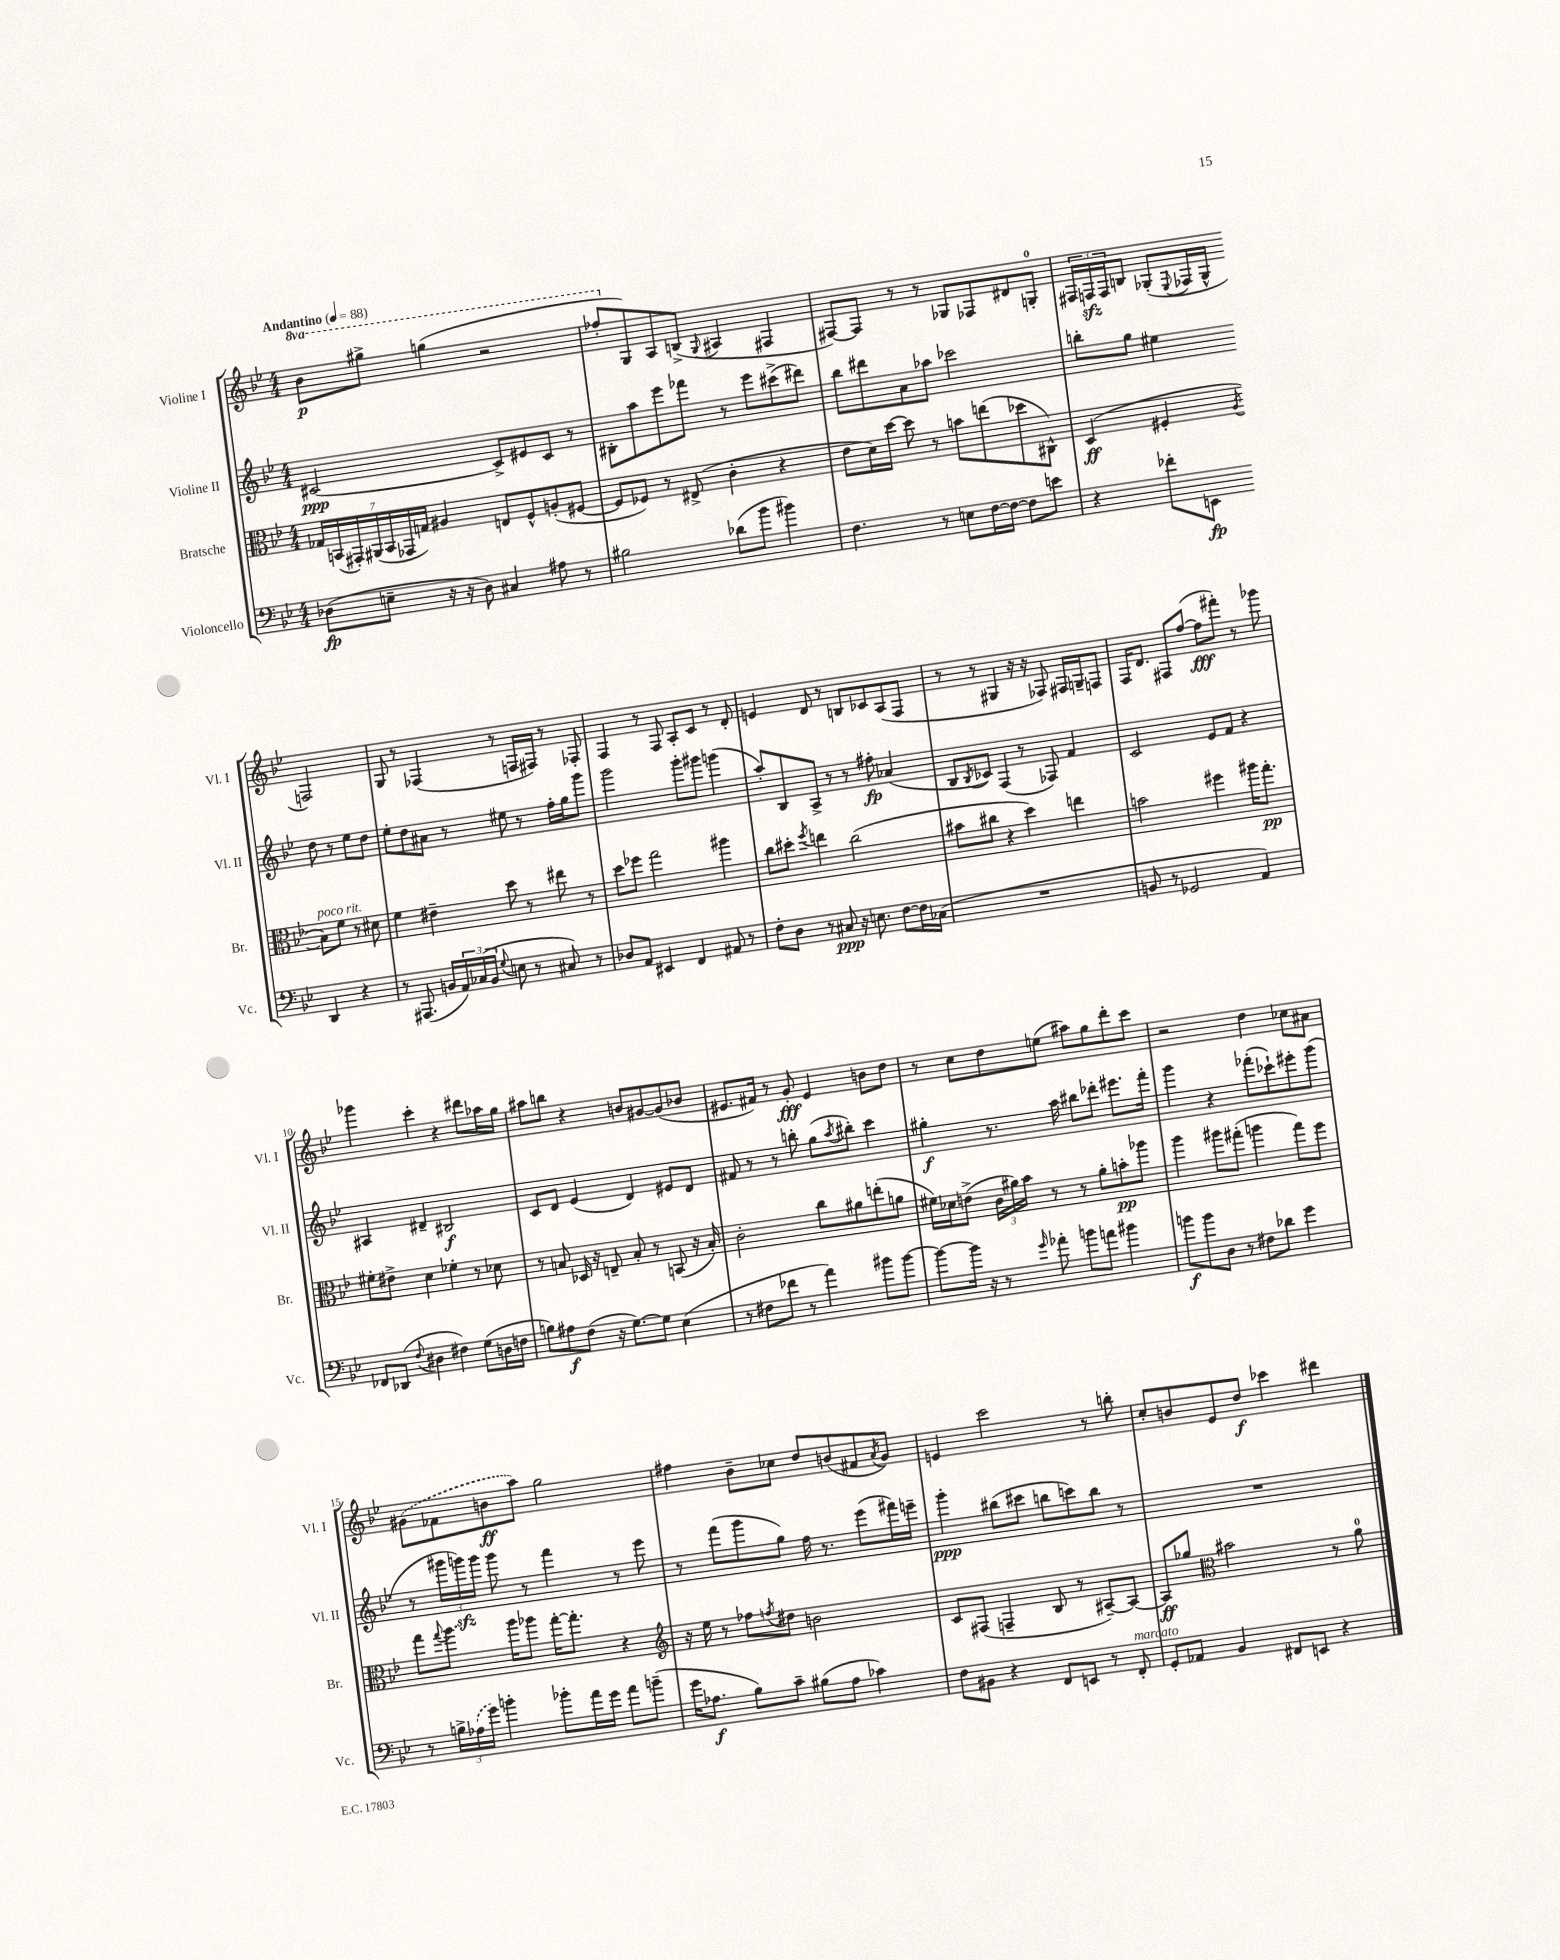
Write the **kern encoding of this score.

**kern	**kern	**kern	**kern
*staff4	*staff3	*staff2	*staff1
*clefF4	*clefC3	*clefG2	*clefG2
*k[b-e-]	*k[b-e-]	*k[b-e-]	*k[b-e-]
*M4/4	*M4/4	*M4/4	*M4/4
*MM88	*MM88	*MM88	*MM88
(8D-	28G-	[2c#	8bb-
.	(28BB	.	.
.	28GG#')	.	.
.	(28AA#	.	.
8E~	.	.	8ggg#^
.	28BB	.	.
.	28GG-	.	.
.	28G)	.	.
16r	4A#	.	(4ggg
16r	.	.	.
8D-)	.	.	.
4C#	8E	8c#^]	2r
.	8F^^	8e#	.
8A#	(8A'	8c#	.
8r	[8F#	8r	.
=	=	=	=
2B#	8F#]	8B#'	8fff-'
.	8F-)	8aa	8G)
.	8r	8eee-	8A
.	(8E#^	8fff-	(8B^
.	.	.	8qqG
(8d-	4c'	8r	4A#
8b-	.	8eee-	.
4b#)	4r	(8ccc#^	4F#
.	.	8ddd#)	.
=	=	=	=
4.F	8e-	8bb-	[8F#)
.	16d)	8ddd#	8F#]
.	[16dd	.	.
.	8dd]	8a	8r
8r	8r	8aa-	8r
8E	8b	2ccc-	8G-
[16F	(8ee	.	8F-
16F_	.	.	.
8F]	8dd-	.	8d#
8e	8C#^^)	.	8G'
=	=	=	=
4r	(4D	8bb'	24F#
.	.	.	24F
.	.	.	24F
.	.	8gg	8B
8f-'	4F#'	4ee#	(8G-'
.	.	.	8qqE-
8EE	.	.	16F-
.	.	.	16G-^^
.	8qA	.	.
4DD	8B-)	8dd	2F)
.	8f	8r	.
4r	8r	8ee#	.
.	8d#	8dd	.
=	=	=	=
8r	4f	8ee-'	8G
(8.AAA#	.	8dd	8r
.	4e#~	8a#	(4F-
16BB	.	.	.
24AA)	.	8r	.
(24C-	.	.	.
24BB	.	.	.
8qqG	.	.	.
8E	8dd	8ee#	8r
8r	8r	8r	16F
.	.	.	16F#)
8C#)	8ee#	16ff'	8r
.	.	16gg	.
8r	8r	8ggg	8F-'
=	=	=	=
8D-	8dd	2ggg	4F
8AA	8ff-	.	.
4EE#	2gg	.	8r
.	.	.	8F
4FF	.	8ggg'	8A'
.	.	8ggg#	8c
8AA#	4aa#	(4ggg	8r
8r	.	.	8d'
=	=	=	=
8F'	8cc	8aa')	4e
8D	8dd#'	8B-	.
.	8qff	.	.
8r	4ee	8A^	8d
8C#	.	8r	8r
16r	(2cc	8r	8B
8.E	.	.	.
.	.	8ff#'	8c-
[8F	.	(4a-	(8A
16F]	.	.	8F
(16C-	.	.	.
=	=	=	=
1r	8b#	8B-	8r
.	.	8qB-	.
.	8cc#	8c-)	8r
.	4r	(4F	4G#
.	4dd)	8r	16r
.	.	.	16r
.	.	8F-)	8F-)
.	4ee	4f	16F#
.	.	.	16G~
.	.	.	8F
=	=	=	=
8BB	2b	2c	16F
.	.	.	8.d
8r	.	.	.
2GG-	.	.	8F#
.	.	.	([8ff
.	4ff#	8e-	8ff]
.	.	8f	8fff#')
4AA)	16aa#	4r	8r
.	8.gg'	.	.
.	.	.	8ggg-
=	=	=	=
8FF-	8f#'	4A#	4ggg-
(8DD-	8e#^	.	.
8qqF	.	.	.
4D#	4d	4d#~	4ccc'
4F#)	4f-'	2B#	4r
(8G	8r	.	8ddd#
16D	8d-	.	16aa-
16F	.	.	16gg
=	=	=	=
8B)	8r	8c	8aa#
8A#	8B	8d	8bb
(8F	16D-	(4e-	4r
.	16r	.	.
16r	8E~	.	.
[8.G)	.	.	.
.	8B'	4d)	8b
8G]	8r	.	[8g#
(4E-	(8BB	8e#	(8g#]
.	16r	8d	8b-
.	16B')	.	.
=	=	=	=
8r	2c'	8f#	8.e#
8F#	.	8r	.
.	.	.	16f#)
8f-	.	8r	8r
8r	.	8bb'	8g'
4a)	8cc	(8gg	4e#
.	.	8qaa	.
.	8a#	8bb#')	.
8b#	(8ee'	4ccc	8b
[8b#	8a	.	8dd
=	=	=	=
8b#_	16f#)	4gg#'	8r
.	16d-	.	.
16b#]	(8e^	.	8cc
16r	.	.	.
8r	24c	8.r	8dd
.	24a#)	.	.
.	24b-	.	.
16qqg	.	.	.
8a-'	8r	.	(8ee
.	.	16aa	.
8b	8r	8bb#	8aa#)
8a	8a#'	8ddd-'	8gg
4b#	8b'	8.eee#	8ddd'
.	8aa-	.	8ccc
.	.	16fff'	.
=	=	=	=
8b	4aa	4ggg	2r
8b	.	.	.
8D	8aa#	4r	.
8r	(8gg#'	.	.
8F#	4aa	(8fff-'	4dd
8d-	.	8ccc-`)	.
4g	8gg#)	8eee#'	8cc-
.	8ff	(8ggg	8a#
=	=	=	=
8r	8gg	8r	(8g#
.	8qqgg	.	.
24B^	8.aa	24ggg#	8f-
(24A-	.	24ggg)	.
24g)	.	24ggg	.
4b'	.	8ggg	8b
.	16aa	.	.
.	8aa-	8r	8aa)
8b-'	[16gg'	4fff	2gg
.	8.gg']	.	.
16a	.	.	.
16g	.	.	.
8a	4r	8r	.
(8b~	.	8eee-	.
=	=	=	=
*	*clefG2	*	*
16g	16r	8r	4ff#
8.A-	16ee-	.	.
.	8r	(8fff	.
8B-)	8ff-	8ggg	8b-~
.	8qff	.	.
8c~	8dd#	8gg)	8cc-
(8B#	2b	16ff	8dd
.	.	8.r	.
8A-	.	.	(8b
4c-)	.	(8eee-	8f#
.	.	.	8qa
.	.	16fff#)	8g)
.	.	16eee~	.
=	=	=	=
8F	8c	4ggg'	4e
8BB#	(8F#	.	.
4r	4F~	(8bb#	2ccc
.	.	8ccc#	.
8FF	8B-	8bb	.
8EE	8r	8ccc)	.
8r	[8A#~)	8bb	8r
8FF'	8A#_	8r	8bb'
=	=	=	=
8GG'	8A#]	1r	8cc'
8AA-	8gg-	.	8b
*	*clefC3	*	*
4BB-	2b#	.	8e-
.	.	.	8dd
8FF#	.	.	4ccc-
8EE	.	.	.
4r	8r	.	4ddd#
.	8a	.	.
==	==	==	==
*-	*-	*-	*-
